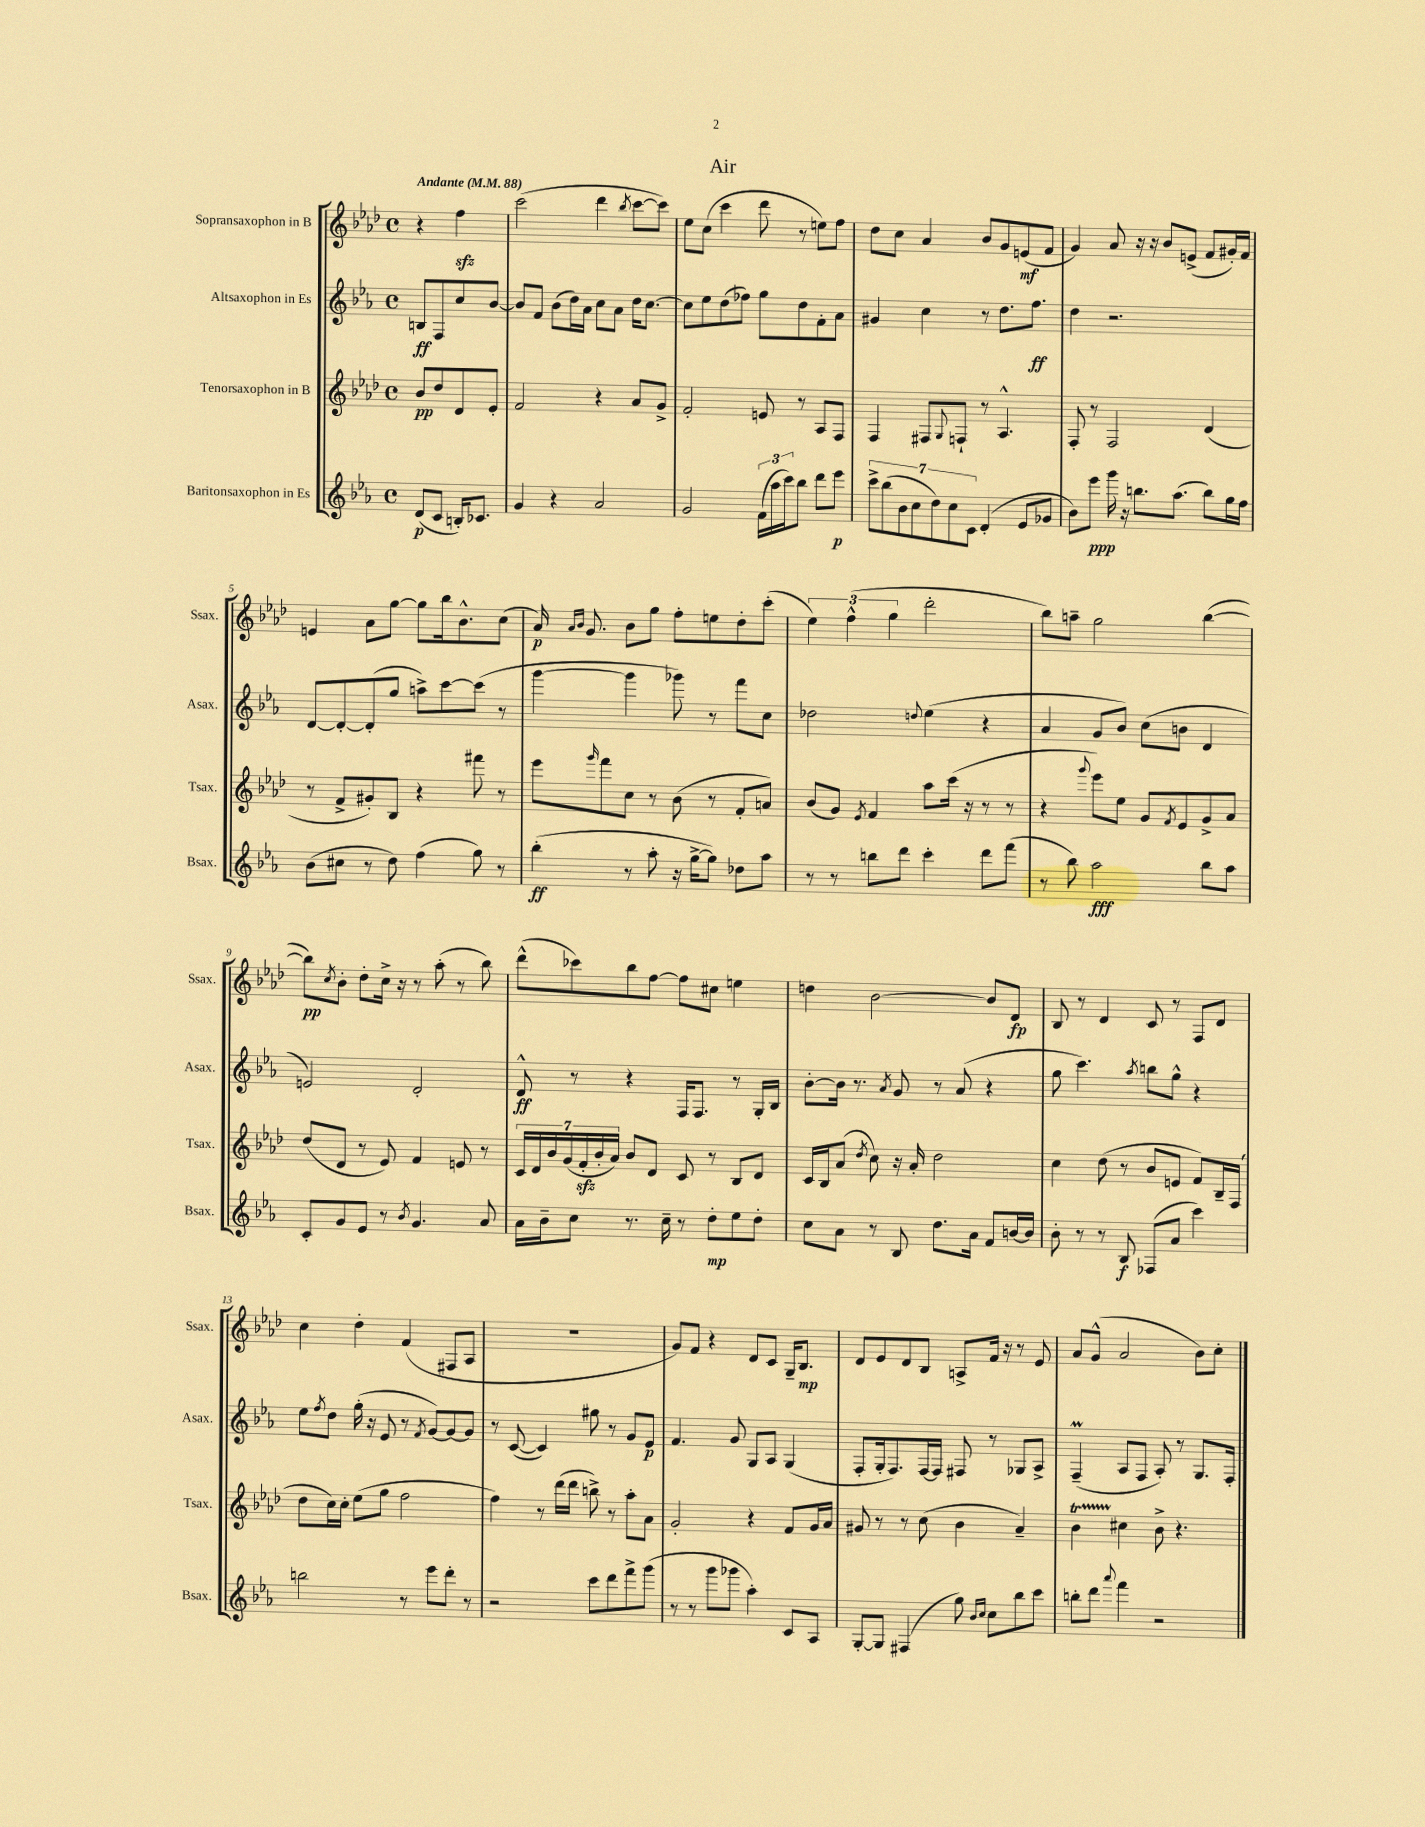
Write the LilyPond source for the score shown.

\header { title = "Air" }
<<
\new StaffGroup <<
\new Staff = "s0" \with { instrumentName = "Sopransaxophon in B" shortInstrumentName = "Ssax." } {
    \clef treble \key aes \major \defaultTimeSignature \time 4/4 \partial 2 \tempo "Andante" 4 = 88
    r4 f''4\sfz |
    c'''2( des'''4 \acciaccatura { bes''8 } c'''8~ c'''8) |
    ees''8 c''8( c'''4 des'''8 r8 e''8) f''8 |
    des''8 c''8 aes'4 bes'8 g'8 e'8\mf( f'8 |
    g'4) aes'8 r16 r16 bes'8 e'8->( f'8 gis'16-.) f'16 |
    e'4 aes'8 g''8~ g''8 bes''16 bes'8.-^ c''8( |
    aes'16\p) \grace { aes'16 bes'16 } g'8. bes'8 g''8 f''8-. e''8 des''8-. c'''8-.( |
    \tuplet 3/2 { ees''4) f''4-^( g''4 } des'''2-. |
    bes''8) a''8-- g''2 bes''4~( |
    bes''8\pp) \acciaccatura { c''8 } bes'8-. des''8-. c''16-> r16 r8 aes''8-.( r8 bes''8) |
    des'''8-^( ces'''8) bes''8 f''8~ f''8 cis''8 e''4 |
    d''4 bes'2~ bes'8 des'8\fp |
    bes8 r8 des'4 c'8 r8 f8 des'8 |
    c''4 des''4-. f'4( fis8 aes8 |
    R1 |
    g'8) f'8 r4 des'8 c'8 g16-- bes8.\mp |
    des'8 ees'8 des'8 bes8 a8-> f'16 r16 r8 ees'8 |
    aes'8 g'8-^( aes'2 bes'8) c''8-. \bar "|." |
}
\new Staff = "s1" \with { instrumentName = "Altsaxophon in Es" shortInstrumentName = "Asax." } {
    \clef treble \key ees \major \defaultTimeSignature \time 4/4 \partial 2
    b8\ff f8 c''8 bes'8~ |
    bes'8 f'8 bes'8( d''16) aes'16 c''8 aes'8 d''16 c''8.~ |
    c''8 ees''8 d''8( fes''8) g''8 d''8 f'8-. aes'8 |
    gis'4 c''4 r8 d''8. f''8.\ff |
    d''4 r2. |
    d'8~ d'8~-. d'8-.( g''8 a''8->) c'''8~ c'''8( r8 |
    g'''4~ g'''4 ges'''8) r8 f'''8 c''8 |
    des''2 \appoggiatura { d''8 } ees''4( r4 |
    aes'4 g'8 bes'8) c''8( b'8 d'4 |
    e'2) d'2-. |
    d'8-^\ff r8 r4 f16 f8. r8 g16-. bes16 |
    bes'8~-. bes'16 r8. \acciaccatura { aes'8 } g'8 r8 aes'8( r4 |
    g''8 c'''4.) \acciaccatura { aes''8 } b''8 g''8-^ r4 |
    ees''8 \acciaccatura { f''8 } d''8 g''16-.( r16 ees'8 r8 \acciaccatura { f'8 } g'8~) g'8~ g'8 |
    r8 c'8~( c'4) gis''8 r8 g'8 ees'8\p |
    f'4. g'8 g8 aes8 g4( |
    f8-. g16-. f8.) f16~ f16 fis8 r8 ges8 aes8-> |
    f4--\prall( aes8 f8 aes8-.) r8 g8. f16-. \bar "|." |
}
\new Staff = "s2" \with { instrumentName = "Tenorsaxophon in B" shortInstrumentName = "Tsax." } {
    \clef treble \key aes \major \defaultTimeSignature \time 4/4 \partial 2
    bes'8\pp des''8 des'8 ees'8-. |
    f'2 r4 aes'8 g'8-> |
    f'2-. e'8 r8 aes8 f8 |
    f4 fis8 \appoggiatura { g8 } f8-! r8 aes4.-^ |
    f8-. r8 f2 des'4( |
    r8 f'8-> gis'8-.) bes8 r4 fis'''8 r8 |
    ees'''8 \grace { g'''16 } f'''8 c''8 r8 bes'8( r8 f'8-. a'8) |
    bes'8( g'8) \acciaccatura { ees'8 } f'4 aes''8 c'''16( r16 r8 r8 |
    r4 \appoggiatura { g'''8 } ees'''8) ees''8 g'8 \acciaccatura { f'8 } ees'8 g'8-> aes'8 |
    des''8( des'8 r8 ees'8) f'4 e'8 r8 |
    \tuplet 7/4 { c'16 des'16 bes'16 g'16( f'16-.\sfz bes'16-. aes'16) } bes'8 des'8 c'8 r8 bes8 des'8 |
    c'16 bes16 aes'8( \acciaccatura { des''8 } c''8) r16 aes'16-. des''2 |
    c''4 des''8( r8 bes'8 e'8 f'8) bes16-- f16( |
    des''8 c''16) c''16-. ees''8( g''8 f''2 |
    f''4) r8 des'''16( des'''16 b''8->) r8 aes''8-. aes'8 |
    g'2-. r4 f'8 g'16 aes'16 |
    gis'8 r8 r8 c''8( bes'4 aes'4--) |
    bes'4\startTrillSpan cis''4\stopTrillSpan bes'8-> r4. \bar "|." |
}
\new Staff = "s3" \with { instrumentName = "Baritonsaxophon in Es" shortInstrumentName = "Bsax." } {
    \clef treble \key ees \major \defaultTimeSignature \time 4/4 \partial 2
    d'8\p( c'8 b16-.) ces'8. |
    g'4 r4 aes'2 |
    g'2 \tuplet 3/2 { f'16( aes''16 c'''16) } bes''8 d'''8 ees'''8\p |
    \tuplet 7/4 { c'''8-> bes''8( bes'8 c''8 d''8) c''8 c'8 } d'4-.( ees'8 ges'8 |
    bes'8) ees'''8\ppp g'''16 r16 b''8. aes''8.( b''8) g''16 f''16 |
    bes'8( cis''8 r8 d''8) f''4( g''8) r8 |
    bes''4-.\ff( r8 aes''8-. r16 g''16~-> g''8) des''8 aes''8 |
    r8 r8 b''8 d'''8 c'''4-. d'''8 f'''8( |
    r8 bes''8) aes''2\fff bes''8 aes''8 |
    c'8-. g'8 ees'8 r8 \acciaccatura { bes'8 } g'4. aes'8 |
    aes'16 bes'16-- c''8 r8. c''16-- r8 d''8-.\mp ees''8 d''8-. |
    c''8 aes'8 r8 bes8 d''8. aes'16 f'8 b'16~ b'16 |
    bes'8-. r8 r8 bes8\f fes8( aes'8 c'''4) |
    b''2 r8 ees'''8 d'''8-. r8 |
    r2 c'''8 d'''8 f'''8-> g'''8( |
    r8 r8 g'''8 ges'''8 aes''4-.) c'8 aes8 |
    g8~-. g8 fis4( g''8) \grace { bes'16 c''16 } c''8 bes''8 c'''8 |
    b''8-. d'''8 \appoggiatura { aes'''8 } f'''4 r2 \bar "|." |
}
>>
>>
